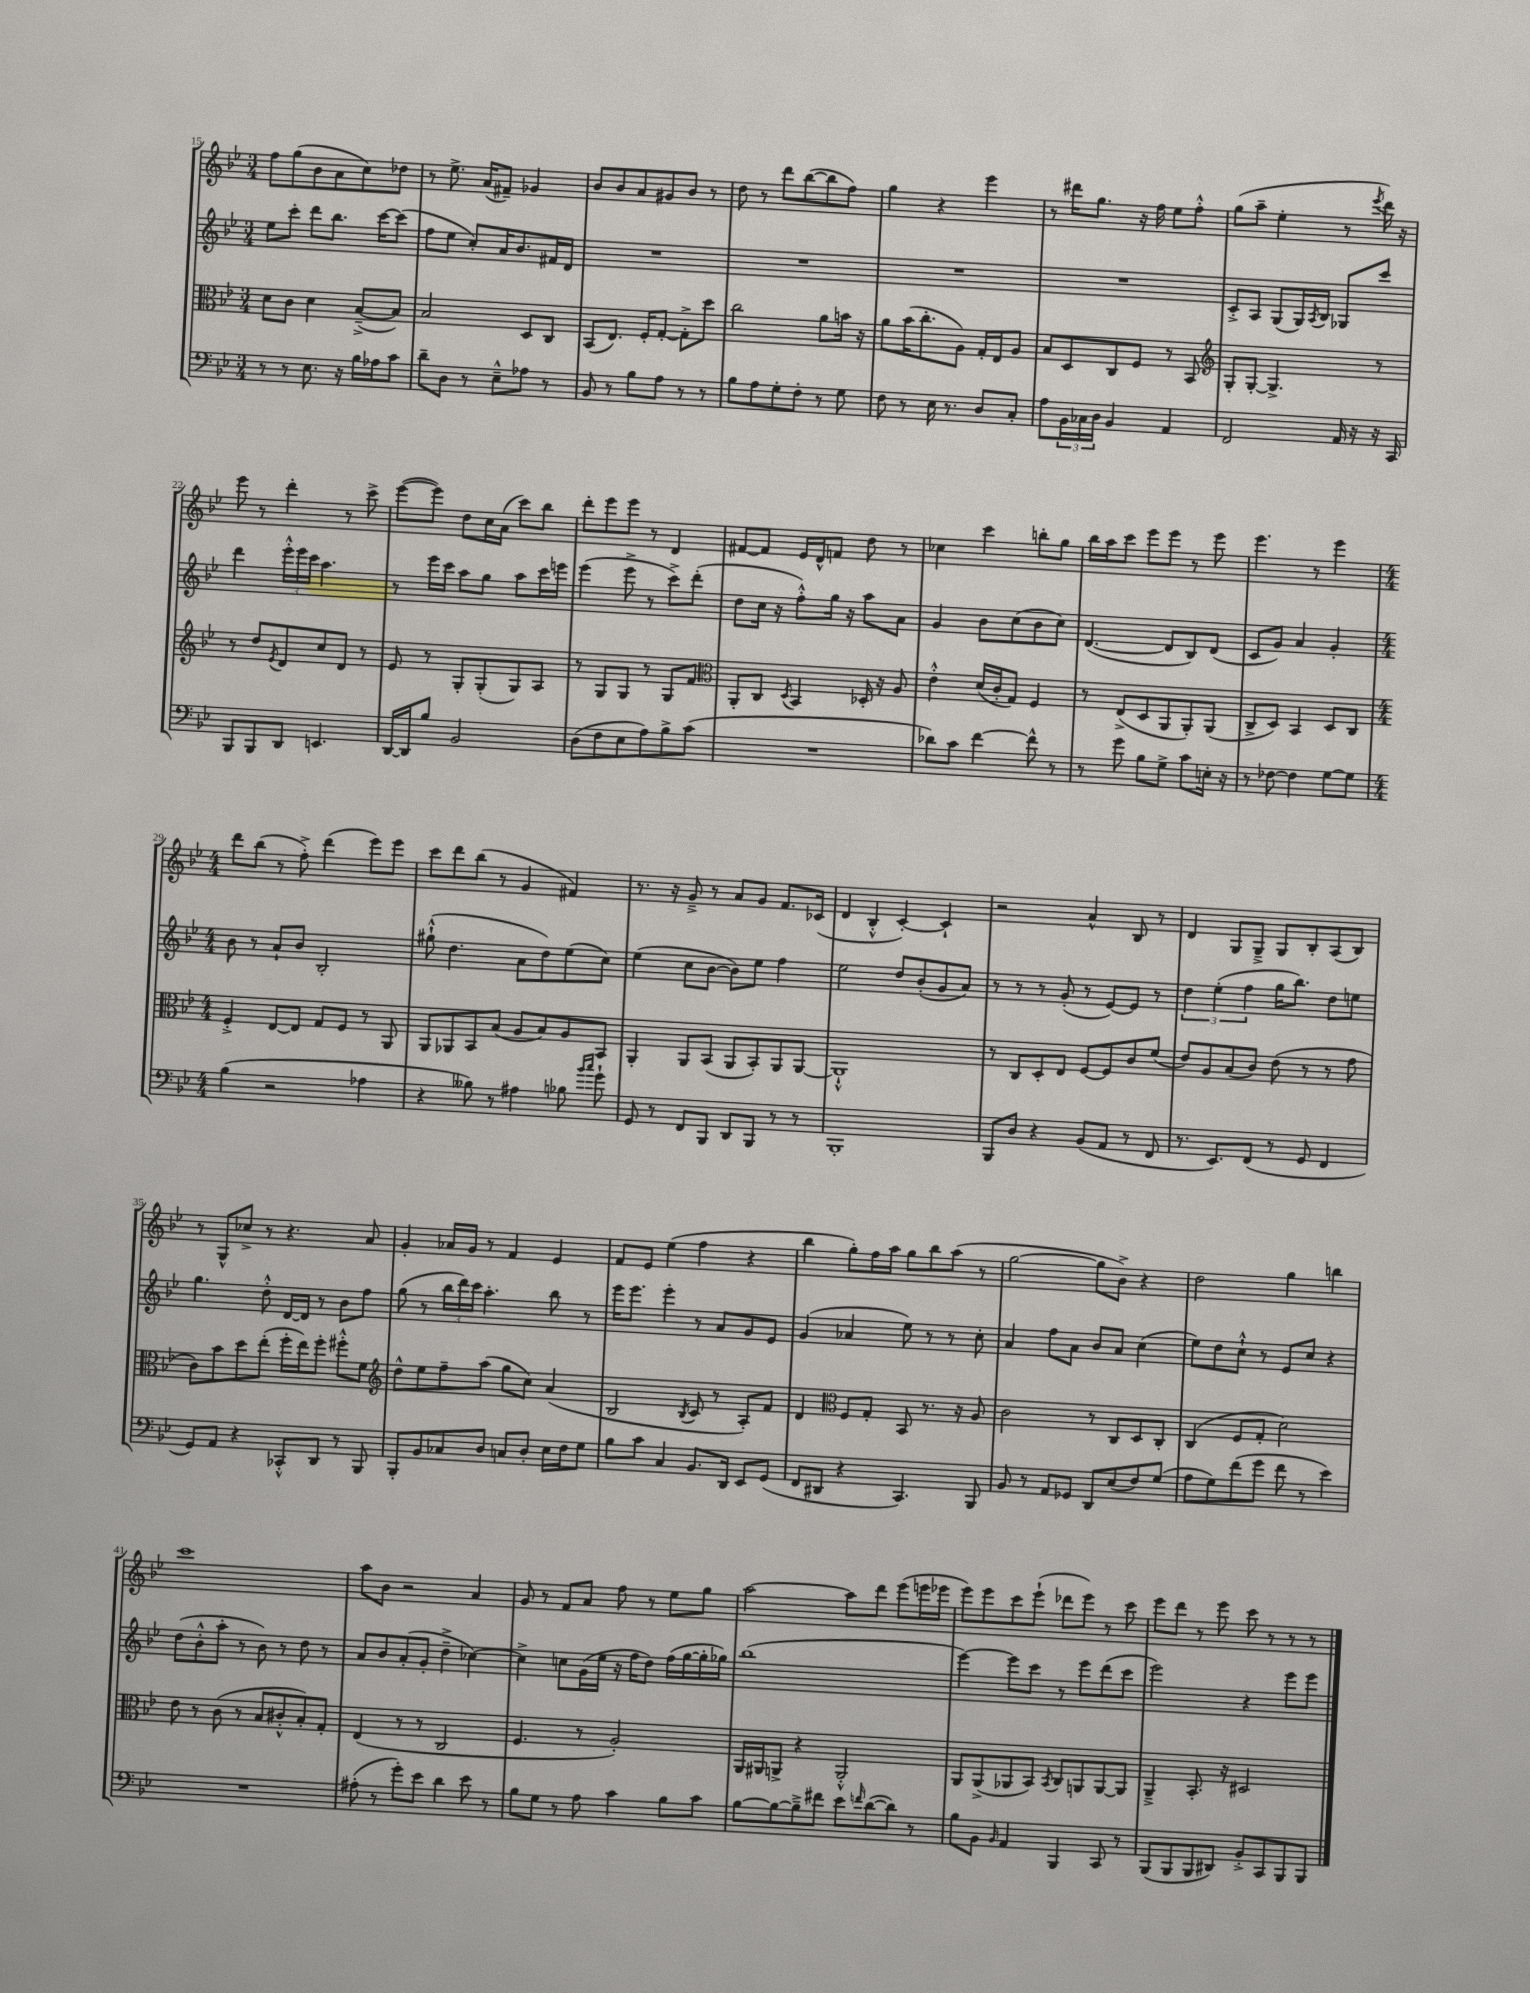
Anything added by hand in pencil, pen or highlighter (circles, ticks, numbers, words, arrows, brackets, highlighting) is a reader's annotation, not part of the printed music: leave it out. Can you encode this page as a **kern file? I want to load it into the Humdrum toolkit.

**kern	**kern	**kern	**kern
*part4	*part3	*part2	*part1
*staff4	*staff3	*staff2	*staff1
*clefF4	*clefC3	*clefG2	*clefG2
*k[b-e-]	*k[b-e-]	*k[b-e-]	*k[b-e-]
*M3/4	*M3/4	*M3/4	*M3/4
=15	=15	=15	=15
8r	8d\L	8ee-\L	8ff\L
8r	8c\J	8ccc'\J	(8gg\
8.E-\	4d\	8ddd\L	8b-\
.	.	8.bb-\J	8a\
16r	.	.	.
16B-\LL	([8B-~^/L	.	8cc\)
16A-X\J	.	[16ccc\KL	.
8c\J	8B-/J])	(8ccc\J]	8dd-X\J
=16	=16	=16	=16
8d~\L	2B-/	8ff\L	8r
8D\J	.	8ee-\J	8.ee-^\
8r	.	8cc'/L)	.
.	.	.	(16a/KL
8E-~^^\L	.	16a/K	8f#X~/J)
.	.	8.b-/	.
8A-X\J	8D/L	.	4g-X/
8r	8C/J	16f#X/L	.
.	.	16d/JJ	.
=17	=17	=17	=17
8BB-/	(8BB-/L	2.r	8b-/L
8r	8.E-/J)	.	8b-/
8B-\L	.	.	8a/
.	16F'/KL	.	.
8A\J	[8G'/J	.	8g#X/
8r	8G'^\L]	.	8b-/J
8r	8dd\J	.	8r
=18	=18	=18	=18
8B-\L	2cc\	2.r	8dd\
8A\	.	.	8r
8G'\	.	.	8ddd\L
8F'\J	.	.	([8bb-\
8r	8a\L	.	8bb-\]
8G\	16bn\Jk	.	8ff\J)
.	16r	.	.
=19	=19	=19	=19
8F\	8a\L	2.r	4gg\
8r	(16b-\K	.	.
.	8.cc'\	.	.
16E-\	.	.	4r
8.r	.	.	.
.	8A\J)	.	.
8D/L	16G'/LL	.	4eee-\
.	16E-/J	.	.
8C'/J	8A/J	.	.
=20	=20	=20	=20
8A\L	8B-/L	2.r	8r
24BB-\L	8D/	.	16ddd#X\KL
24C-X\	.	.	.
.	.	.	8.gg\J
24D\JJ	.	.	.
4BB-/	8C/	.	.
.	8F/J	.	16r
.	.	.	16ff\
4AA/	8r	.	8ee-\L
.	8BB-/	.	8ff'^^\J
=21	=21	=21	=21
*	*clefG2	*	*
2FF/	8G'/L	8c'^/L	(8gg\L
.	[8G'/J	8A/J	8aa~\J
.	4.G^/]	(8G/L	4ee-'\
.	.	16G/L)	.
.	.	8qA/	.
.	.	16B-/JJ	.
16AA/	.	8G-X/L	8r
16r	.	.	.
.	.	.	8qeee-/
16r	8r	8ccc/J	16ddd\)
16CC/	.	.	16r
!!LO:LB:g=z
=22	=22	=22	=22
8BBB-/L	8r	4ddd\	8eee-\
8BBB-/	8dd/L	.	8r
.	8qe-/	.	.
8DD/J	8d/	24eee-'^^\LL	4ddd'\
.	.	24eee-\	.
.	.	24ccc\JJ	.
4.EEn/	8cc/	4.aa\	.
.	8d/J	.	8r
.	8r	.	8ccc^\
=23	=23	=23	=23
[16DD/LL	8e-/	8r	([8eee-\L
16DD/J]	.	.	.
8B-/J	8r	16eee-\LL	8eee-\J])
.	.	16ccc\JJ	.
2BB-/	8G'/L	8aa\L	8dd\L
.	(8G'/	8gg\J	16cc\L
.	.	.	(16a\JJ
.	8G/)	8aa\L	8ccc\L)
.	8A/J	16ccc\L	8bb-\J
.	.	16eeen\JJ	.
=24	=24	=24	=24
(8D\L	8r	(4eee-\	8ddd'\L
8F\	8G/L	.	8eee-\
8E-\	8G/J	8eee-^\	8eee-\J
8A\)	8r	8r	8r
8B-^\	8G/L	8ccc^\L)	4d/
(8c\J	8f/J	(8ddd'\J	.
=25	=25	=25	=25
*	*clefC3	*	*
2.r	8AA'/L	8dd\L	[8f#X/L
.	8C/J	16cc\Jk	8f#/J]
.	.	16r	.
.	8qD/	.	.
.	4BB-/	8ff'^^\L)	16e-/LL
.	.	.	16d^^/J
.	.	16gg\Jk	8fn/J
.	.	16r	.
.	16D-X'/	8aa\L	8dd\
.	16r	.	.
.	8A/	8a\J	8r
=26	=26	=26	=26
8d-X\L)	4e-'^^\	4g/	4cc-X\
8c\J	.	.	.
[4f\	(16d/LL	8b-\L	4ccc\
.	16c'/J	.	.
.	8G/J)	(8cc\	.
8f^^\]	4F/	8b-\	8bbn'\L
8r	.	8cc\J)	8gg\J
=27	=27	=27	=27
8r	8r	([4.d/	16bb-\LL
.	.	.	16aa\J
8g\	(8E-^/L	.	8ccc\J
8B-\L	8D/	.	8eee-\L
8G^\J	8AA/	8d/L]	8eee-\J
8c\L	8AA'/)	8B-/)	8r
16En'\Jk	(8AA/J	(8d/J	8eee-\
16r	.	.	.
=28	=28	=28	=28
8r	8C^/L	8c/L	4.eee-\
[8F-X\	8D/J)	8g/J)	.
4F-\]	4BB-/	4a/	.
.	.	.	8r
[8G\L	8D/L	4g'/	4eee-\
8G\J]	8C/J	.	.
!!LO:LB:g=z
=29	=29	=29	=29
*M4/4	*M4/4	*M4/4	*M4/4
(4B-\	4F'^/	8b-\	8ddd\L
.	.	8r	(8bb-\J
2r	[8E-/L	8a`/L	8r
.	8E-/J]	8b-/J	8ff'^\)
.	8G/L	2B-'/	(4ddd\
.	8F/J	.	.
4A-X\	8r	.	8eee-\L)
.	8AA/	.	8eee-\J
=30	=30	=30	=30
4r	8AA/L	(8gg#X`^^\	8ccc\L
.	8AA-X/	4.dd\	8ddd\
8B--X\)	8BB-/	.	(8bb-\J
8r	(8B-/J	.	8r
4A#X\	8A/L	8a\L	4g/
.	8B-/)	8dd\)	.
8B-X\	8A/	(8ee-\	4f#X/)
16qqb-/LL	.	.	.
16qqcc/JJ	.	.	.
8g`\	8BB-/J	8cc\J)	.
=31	=31	=31	=31
8GG/	4AA'/	(4ee-\	8.r
8r	.	.	.
.	.	.	16r
8FF/L	8AA/L	8cc\L	8g~^/
8BBB-/J	(8BB-/J	[8b-\J	8r
8DD/L	8AA/L	8b-\L])	8a/L
8BBB-/J	8BB-'/)	8ee-\J	8g/J
8r	8AA/	4ff\	8.f/L
8r	[8AA/J	.	.
.	.	.	(16c-X/Jk
=32	=32	=32	=32
1BBB-'	1AA`^^]	2ee-\	4d/
.	.	.	4B-'^^/
.	.	8dd/L	[4c'/)
.	.	(8b-'/	.
.	.	8g/	4c`/]
.	.	8a/J)	.
=33	=33	=33	=33
8BBB-/L	8r	8r	2r
8D/J	8C/L	8r	.
4r	8D'/	8r	.
.	8E-/J	(8g'/	.
(8BB-/L	[8F/L	8r	4a^^/
8AA/J	8F/]	[8e-/L)	.
8r	8c/	8e-/J]	8B-/
8FF/	(8f/J	8r	8r
=34	=34	=34	=34
8.r	8e-/L)	6dd\	4d/
.	8A/	.	.
.	.	(6ee-'\	.
8.EE-/L)	.	.	.
.	(8B-/	.	8G/L
.	.	6ff\	.
(8FF/J	8c/J)	.	8G~^/J
8r	(8e-\	16gg\KL	8G/L
.	.	8.bb-\J)	.
8GG/	8r	.	8B-'/
4FF/	8r	8dd\L	(8A/
.	8g\	8een\J	8B-/J)
!!LO:LB:g=z
=35	=35	=35	=35
8GG/L)	8c\L)	4.gg\	8r
8AA/J	8b-\	.	8G^^/L
4r	8dd\	.	8cc-X^/J
.	(8ee-'\J	8dd'^^\	8r
8CC-X'^^/L	16ff'\LL	[16d/LL	4.r
.	16ee-\J)	16d/JJ]	.
8DD/J	8ff'\J	8r	.
8r	8ff#X'^^\L	8b-\L	.
8BBB-/	8f\J	8ff\J	8a/
=36	=36	=36	=36
*	*clefG2	*	*
8BBB-'/L	8dd^^\L	(8gg\	4g'/
8BB-/	8ee-\	8r	.
8C-X/	8ff~\	24bb-\LL	16a-X/LL
.	.	24ddd\)	.
.	.	.	16g/JJ
.	.	24ccc\JJ	.
8D/J	(8aa\J	4.aa'\	8r
8Cn/L	8gg\L	.	4f/
8D'/J	8cc\J)	.	.
16E-\LL	(4a/	8bb-\	4e-/
16F\J	.	.	.
8G\J	.	8r	.
=37	=37	=37	=37
8B-\L	2B-/	16eee-\KL	8f/L
.	.	8.eee-\J	.
8c\J	.	.	8e-/J
4C/	.	4eee-'\	(4ee-\
.	8qB-/	.	.
8.BB-/L	8c/	8r	4ff\
.	8r	8a/L	.
16DD/Jk	.	.	.
8EE-/L	8A'/L)	8g/	4r
(8GG/J	8f/J	8e-/J	.
=38	=38	=38	=38
8FF/L	4d/	(4g/	4bb-\
8DD#X/J	.	.	.
*	*clefC3	*	*
4r	8F/L	4a-X/	8gg'\L)
.	8G'/J	.	16ff\L
.	.	.	16aa\JJ
4.CC/)	8BB-/	8ee-\)	8gg\L
.	8.r	8r	8bb-\
.	.	8r	(8aa\J
.	16r	.	.
8BBB-/	8A/	8cc'\	8r
=39	=39	=39	=39
8BB-/	2c\	4a/	[2gg\
8r	.	.	.
8AA/L	.	8ff\L	.
8GG-X/J	.	8a\J	.
8DD/L	8r	8b-/L	8gg\L]
(8E-/	8C/L	8a/J	8b-^\J)
8F/)	8D/	(4cc\	4r
(8G/J	8C'/J	.	.
=40	=40	=40	=40
8A\L	(4C/	8ee-\L)	2dd\
8G\)	.	8dd\	.
(8f\	8F/L	8cc`^^\J	.
8g\J	8G'/J	8r	.
8f\	2d\)	8e-/L	4gg\
8r	.	8cc/J	.
4e-\)	.	4r	4bbn\
!!LO:LB:g=z
=41	=41	=41	=41
1r	8e-\	(8dd\L	1ccc
.	8r	8b-'^^\	.
.	(8c\	8aa'\J	.
.	8r	8r	.
.	8B-/L	8b-\)	.
.	8c#X'^^/	8r	.
.	8B-'/)	8dd\	.
.	8G'/J	8r	.
=42	=42	=42	=42
(8A#X'\	(4E-/	8a/L	8aa\L
8r	.	8b-/	8b-\J
8g'\L)	8r	(8a'/	2r
8e-\J	8r	8g'/J	.
4d\	2C/	4dd~^\	.
8e-\	.	[4cc-X\)	4a/
8r	.	.	.
=43	=43	=43	=43
8B-\L	4.F/	4cc-^\]	8g/
8G\J	.	.	8r
8r	.	8ccn\L	8f/L
8A\	8r	(16g\L	8a/J
.	.	16ee-\JJ	.
4c\	2A'/)	16r	8ff\
.	.	16ff\KL	.
.	.	8dd\J)	8r
8B-\L	.	(16ff\LL	8ee-\L
.	.	[16gg\	.
8c\J	.	16gg'\]	8gg\J
.	.	16gg-X\JJ)	.
=44	=44	=44	=44
[8B-\L	16AA/LL	(1bb-	[2aa\
.	16AA#X/J	.	.
8B-\_	8AAn^/J	.	.
8B-~^\]	4r	.	.
8f#X\J	.	.	.
8e-\L	2AA'^^/	.	8aa\L]
16qqfn/	.	.	.
([8d\	.	.	8ddd\J
8d\J])	.	.	(8eee-\L
8r	.	.	16eeen\L
.	.	.	16eee-X\JJ
=45	=45	=45	=45
8B-\L	8AA/L	[4eee-\)	8eee-\L)
8BB-\J	(8AA^/	.	8eee-\
16qqBB-/	.	.	.
4AA/	8AA-X/	8eee-\L]	8ccc\
.	8BB-/J)	8ccc\J	(8eee-`\J
.	8qBB-/	.	.
4BBB-/	8C/L	8r	8ddd-X\L
.	8AAn/	8eee-\L	8eee-\J)
8CC/	[8AA/	(8ddd\	8r
8r	8AA/J]	8ccc\J	8ccc\
=46	=46	=46	=46
(8BBB-/L	4AA~^/	2eee-\)	8eee-\L
8BBB-/	.	.	8ddd\J
8BBB-/	8.BB-'/	.	8r
8DD#X/J)	.	.	8eee-\
.	16r	.	.
8BB-'^/L	2D#X/	4r	8ccc\
8CC/	.	.	8r
8BBB-/	.	8eee-\L	8r
8BBB-/J	.	8eee-\J	8r
==	==	==	==
*-	*-	*-	*-
